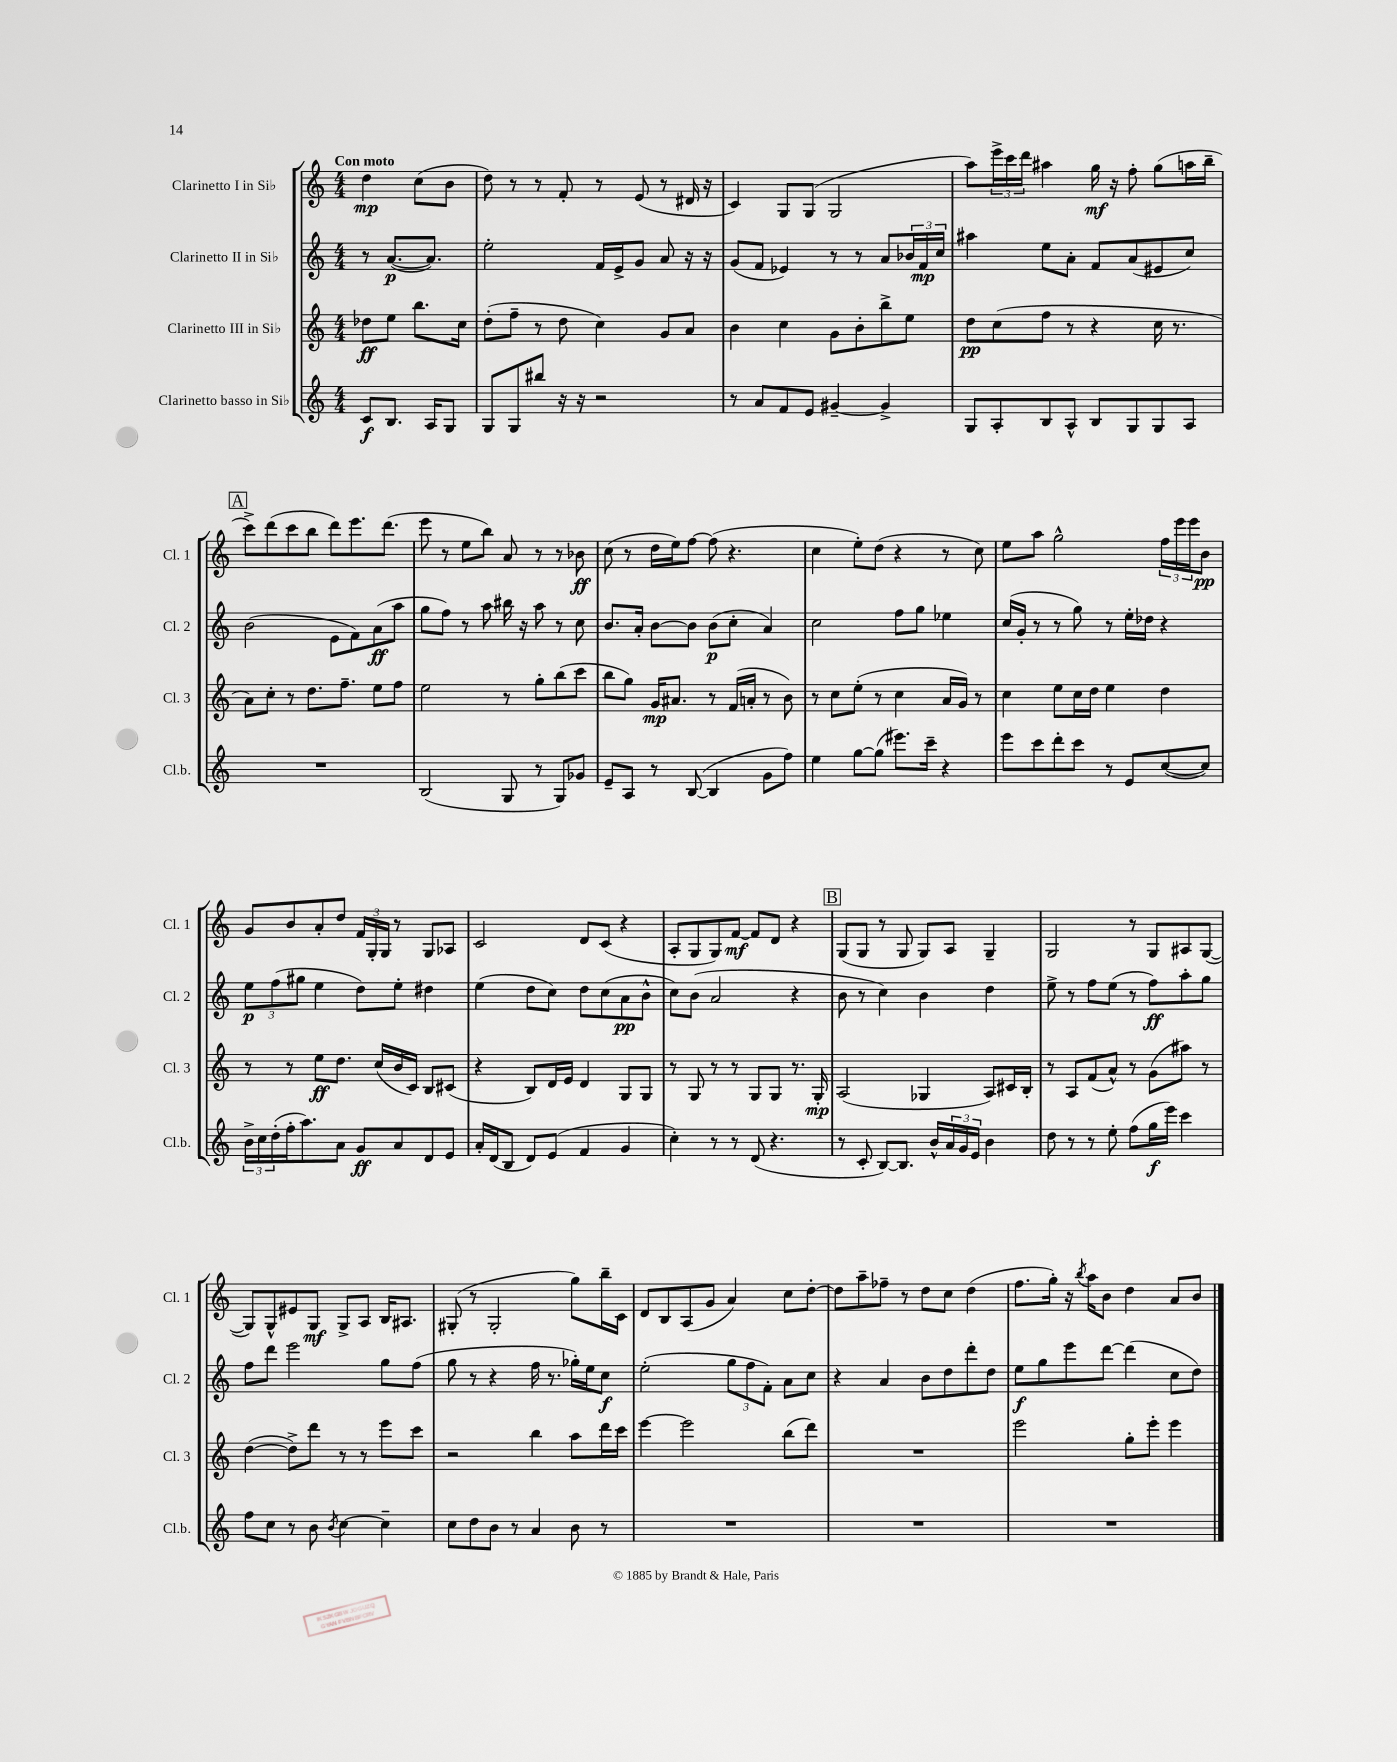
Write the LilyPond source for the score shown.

<<
\new StaffGroup <<
\new Staff = "s0" \with { instrumentName = "Clarinetto I in Sib" shortInstrumentName = "Cl. 1" } {
    \clef treble \key c \major \numericTimeSignature \time 4/4 \partial 2 \tempo "Con moto"
    d''4\mp c''8( b'8 |
    d''8) r8 r8 f'8-. r8 e'8( r8 dis'16 r16 |
    c'4) g8 g8( g2 |
    a''8) \tuplet 3/2 { e'''16-> c'''16 d'''16 } ais''4 g''16\mf r16 f''8-. g''8( a''16 b''16-- |
    \mark \markup { \box "A" } c'''8->) d'''8( c'''8 b''8 d'''8) e'''8. d'''8.( |
    e'''8 r8 e''8 b''8) a'8 r8 r8 bes'8\ff |
    c''8( r8 d''16 e''16) f''8~ f''8( r4. |
    c''4 e''8-.) d''8( r4 r8 c''8) |
    e''8 a''8 g''2-^ \tuplet 3/2 { f''16 e'''16 e'''16 } b'8\pp |
    g'8 b'8 a'8-. d''8 \tuplet 3/2 { f'16 g16-. g16 } r8 g8 aes8 |
    c'2 d'8 c'8( r4 |
    a8-. g8 g8) f'8~\mf f'8 d'8 r4 |
    \mark \markup { \box "B" } g8( g8 r8 g8 g8) a8 g4-- |
    g2 r8 g8 ais8 g8~( |
    g8) g8-^ eis'8 g8\mf g8-> a8 b16 ais8. |
    gis8-.( r8 gis2-. g''8) b''16-- c'16 |
    d'8 b8 a8( g'8 a'4) c''8 d''8~-. |
    d''8 a''8-- fes''8-- r8 d''8 c''8 d''4( |
    f''8. g''16-.) r16 \acciaccatura { b''8 } a''16 b'8 d''4 a'8 b'8 \bar "|." |
}
\new Staff = "s1" \with { instrumentName = "Clarinetto II in Sib" shortInstrumentName = "Cl. 2" } {
    \clef treble \key c \major \numericTimeSignature \time 4/4 \partial 2
    r8 a'8.~\p( a'8.) |
    e''2-. f'16 e'16-> g'8 a'8 r16 r16 |
    g'8( f'8 ees'4) r8 r8 a'8 \tuplet 3/2 { bes'16 f'16\mp c''16 } |
    ais''4 e''8 a'8-. f'8 a'8( eis'8 c''8) |
    \mark \markup { \box "A" } b'2( e'8 f'8) a'8\ff( a''8 |
    g''8 f''8) r8 a''8 bis''16 r16 a''8 r8 c''8 |
    b'8. a'16-. b'8~ b'8 b'8\p( c''8-. a'4) |
    c''2 f''8 g''8 ees''4 |
    c''16( g'16-. r8 r8 g''8) r8 e''16-. des''16 r4 |
    \tuplet 3/2 { e''8\p f''8( gis''8 } e''4 d''8) e''8-. dis''4 |
    e''4( d''8 c''8) d''8 c''8( a'8\pp b'8-^ |
    c''8) b'8( a'2 r4 |
    \mark \markup { \box "B" } b'8 r8 c''4) b'4 d''4 |
    e''8-> r8 f''8 e''8( r8 f''8\ff) a''8-. g''8 |
    f''8 d'''8 e'''2 g''8 f''8( |
    g''8 r8 r4 f''16 r8. ges''16-.) e''16 c''8\f |
    e''2-.( \tuplet 3/2 { g''8 f''8 f'8-.) } a'8 c''8 |
    r4 a'4 b'8 d''8 d'''8-. d''8 |
    e''8\f g''8 e'''8 d'''8~ d'''4( c''8 d''8) \bar "|." |
}
\new Staff = "s2" \with { instrumentName = "Clarinetto III in Sib" shortInstrumentName = "Cl. 3" } {
    \clef treble \key c \major \numericTimeSignature \time 4/4 \partial 2
    des''8\ff e''8 b''8. c''16 |
    d''8-.( f''8-- r8 d''8 c''4) g'8 a'8 |
    b'4 c''4 g'8 b'8-. b''8-> e''8 |
    d''8\pp c''8( f''8 r8 r4 c''16 r8. |
    \mark \markup { \box "A" } a'8) c''8-. r8 d''8. f''8.-- e''8 f''8 |
    e''2 r8 g''8-. b''8( c'''8 |
    b''8 g''8) g'16\mp ais'8. r8 f'16( a'16-. r8 b'8) |
    r8 c''8 e''8-.( r8 c''4 a'16 g'16) r8 |
    c''4 e''8 c''16 d''16 e''4 d''4 |
    r8 r8 e''8\ff d''8. c''16( b'16 c'16) b8 cis'8( |
    r4 b8) d'16 e'16 d'4 g8 g8 |
    r8 g8 r8 r8 g8 g8 r8. g16-.\mp |
    \mark \markup { \box "B" } a2( ges4 a8) cis'16 b16-. |
    r8 a8 f'8( a'8-^) r8 g'8( ais''8) r8 |
    d''4~( d''8->) d'''8 r8 r8 e'''8 c'''8 |
    r2 b''4 a''8 d'''16 c'''16 |
    e'''4~ e'''2 b''8( d'''8) |
    R1 |
    e'''2 g''8-. e'''8-. e'''4 \bar "|." |
}
\new Staff = "s3" \with { instrumentName = "Clarinetto basso in Sib" shortInstrumentName = "Cl.b." } {
    \clef treble \key c \major \numericTimeSignature \time 4/4 \partial 2
    c'8\f b8. a16 g8 |
    g8 g8 bis''8 r16 r16 r2 |
    r8 a'8 f'8 e'8 gis'4~-- gis'4-> |
    g8 a8-. b8 a8-^ b8 g8 g8 a8 |
    \mark \markup { \box "A" } R1 |
    b2( g8 r8 g8) ges'8 |
    e'8-- a8 r8 b8~( b4 g'8 f''8) |
    e''4 g''8~ g''8( eis'''8.) c'''16-- r4 |
    e'''8 c'''8 d'''8-. c'''8 r8 e'8 c''8~( c''8) |
    \tuplet 3/2 { b'16-> c''16 d''16-.( } f''16-. a''8.) a'8 g'8\ff a'8 d'8 e'8 |
    a'16-. d'16( b8 d'8) e'8( f'4 g'4 |
    c''4-.) r8 r8 d'8( r4. |
    \mark \markup { \box "B" } r8 c'8-. b8~) b8. b'16-^ \tuplet 3/2 { a'16 g'16 e'16 } b'4 |
    d''8 r8 r8 e''8-. f''8( g''16\f e'''16) c'''4 |
    f''8 c''8 r8 b'8 \acciaccatura { b'8 } c''4~ c''4-- |
    c''8 d''8 b'8 r8 a'4 b'8 r8 |
    R1 |
    R1 |
    R1 \bar "|." |
}
>>
>>
\layout { \context { \Score \remove "Bar_number_engraver" } }
